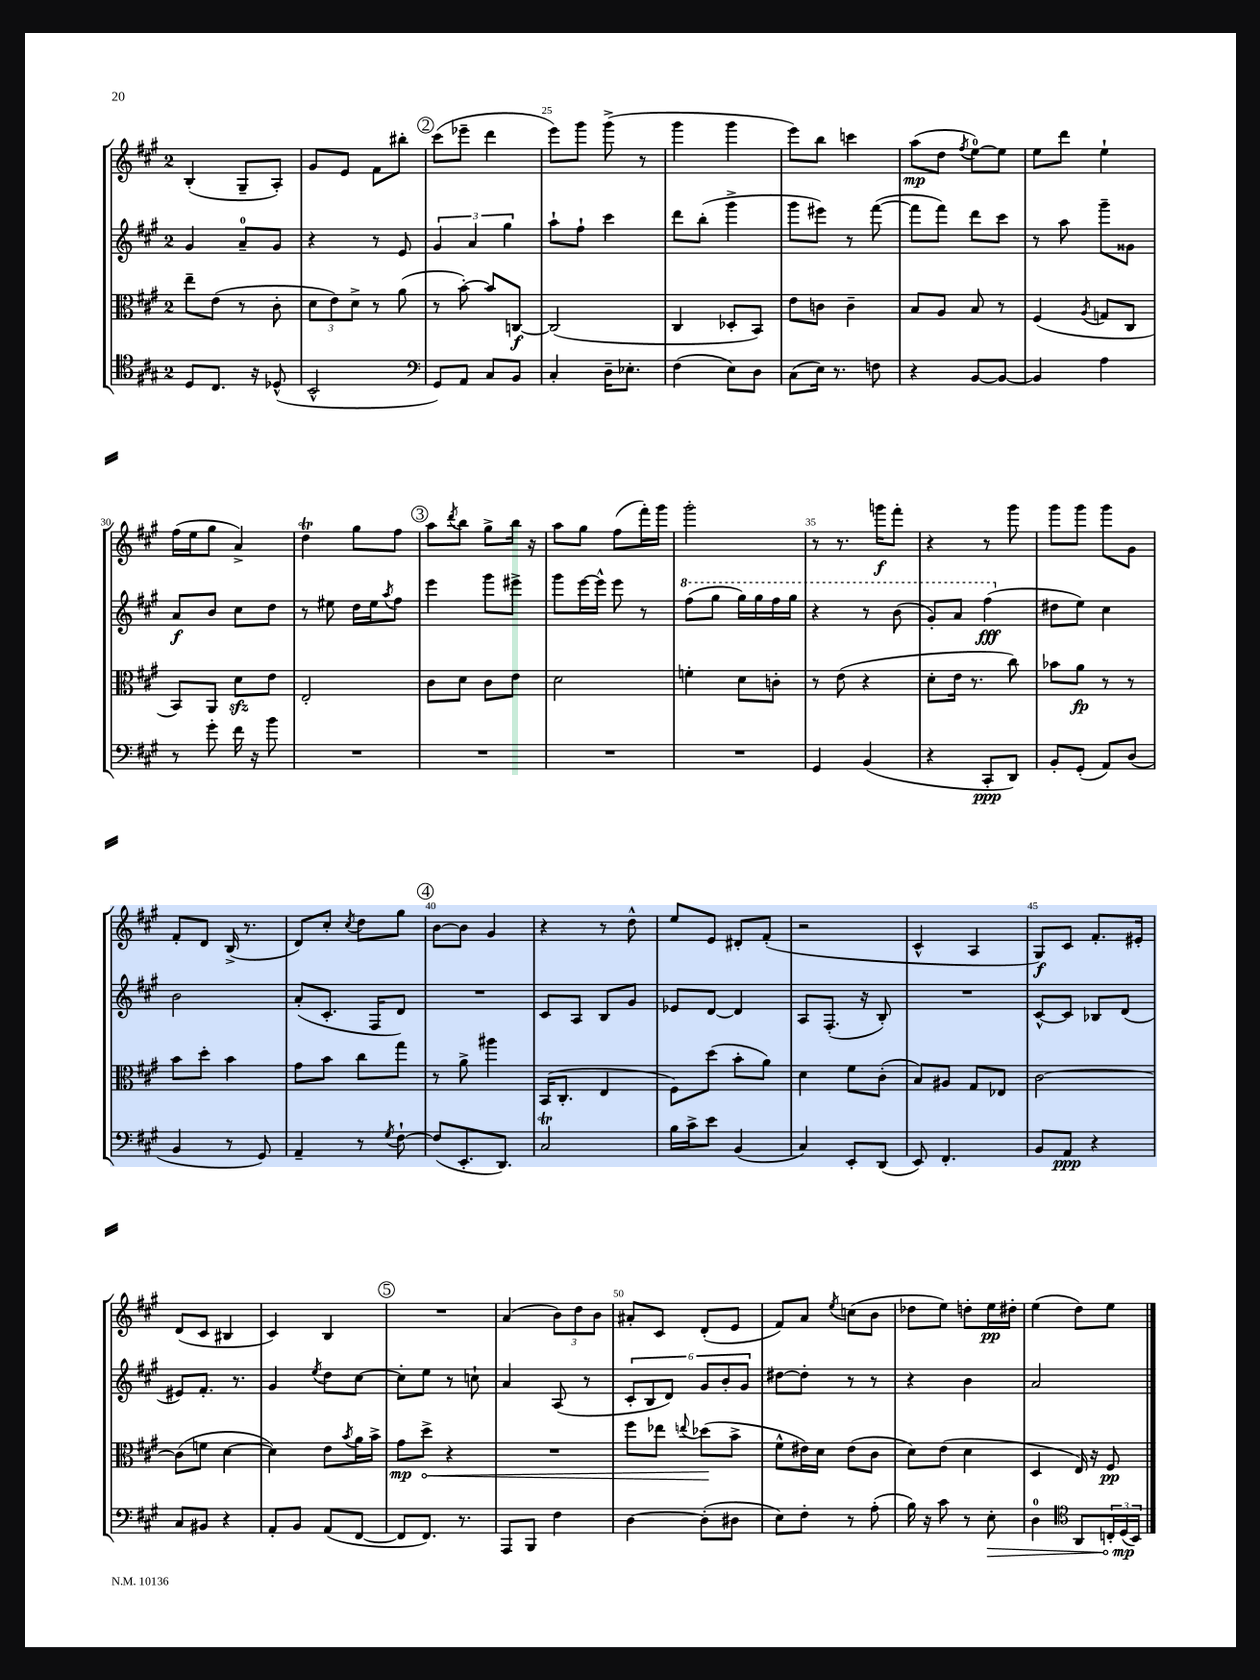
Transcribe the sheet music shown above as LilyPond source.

<<
\new StaffGroup <<
\new Staff = "s0" {
    \clef treble \key a \major \once \override Staff.TimeSignature.style = #'single-digit \time 2/4
    b4-.( gis8-- a8-.) |
    gis'8 e'8 fis'8 bis''8-. |
    \mark \markup { \circle "2" } cis'''8( ees'''8-- d'''4 |
    e'''8) gis'''8 gis'''8->( r8 |
    gis'''4 gis'''4 |
    e'''8) b''8 c'''4 |
    a''8\mp( d''8 \acciaccatura { fis''8 } e''8-0~) e''8 |
    e''8 d'''8 e''4-! |
    fis''16( e''16 gis''8 a'4->) |
    d''4\trill gis''8 fis''8 |
    \mark \markup { \circle "3" } a''8 \acciaccatura { d'''8 } b''8 gis''8-> b''16 r16 |
    a''8 gis''8 fis''8( fis'''16-.) gis'''16 |
    gis'''2-. |
    r8 r8. g'''16\f fis'''8-. |
    r4 r8 gis'''8 |
    gis'''8 gis'''8 gis'''8 gis'8 |
    fis'8-. d'8 b16->( r8. |
    d'8) cis''8-. \acciaccatura { cis''8 } d''8 gis''8 |
    \mark \markup { \circle "4" } b'8~ b'8 gis'4 |
    r4 r8 d''8-^ |
    e''8 e'8 dis'8-. fis'8-.( |
    r2 |
    cis'4-^ a4 |
    gis8\f) cis'8 fis'8.-. eis'16-. |
    d'8( cis'8 bis4 |
    cis'4) b4 |
    \mark \markup { \circle "5" } R2 |
    a'4( \tuplet 3/2 { b'8) d''8 b'8 } |
    ais'8-. cis'8 d'8-.( e'8 |
    fis'8) a'8 \acciaccatura { e''8 } c''8( b'8 |
    des''8 e''8) d''8-. e''16\pp dis''16-. |
    e''4( d''8) e''8 \bar "|." |
}
\new Staff = "s1" {
    \clef treble \key a \major \once \override Staff.TimeSignature.style = #'single-digit \time 2/4
    gis'4 a'8-0-- gis'8 |
    r4 r8 e'8 |
    \mark \markup { \circle "2" } \tuplet 3/2 { gis'4 a'4 gis''4 } |
    a''8-! fis''8-! cis'''4 |
    d'''8 b''8-.( gis'''4-> |
    gis'''8 eis'''8) r8 fis'''8~( |
    fis'''8 fis'''8) d'''8 cis'''8 |
    r8 a''8 gis'''8-- gisis'8 |
    a'8\f b'8 cis''8 d''8 |
    r8 eis''8 d''16 eis''16 \acciaccatura { a''8 } fis''8 |
    \mark \markup { \circle "3" } e'''4 gis'''8 eis'''8-> |
    gis'''8 e'''16~ e'''16-^ e'''8 r8 |
    \ottava #1 fis'''8( gis'''8 gis'''16) gis'''16 fis'''16 gis'''16 |
    r4 r8 b''8( |
    gis''8-.) a''8 fis'''4\fff( \ottava #0 |
    dis''8 e''8) cis''4 |
    b'2 |
    a'8-.( cis'8.-. fis16 d'8) |
    \mark \markup { \circle "4" } R2 |
    cis'8 a8 b8 gis'8 |
    ees'8 d'8~ d'4 |
    a8 fis8.-.( r16 b8-.) |
    R2 |
    cis'8~-^ cis'8 bes8 d'8( |
    eis'8) fis'8.-. r8. |
    gis'4 \acciaccatura { e''8 } d''8 cis''8~ |
    \mark \markup { \circle "5" } cis''8-. e''8 r8 c''8-! |
    a'4 a8( r8 |
    \tuplet 6/4 { cis'8-. b8 d'8) gis'8 b'8-. gis'8 } |
    dis''8~ dis''8-. r8 r8 |
    r4 b'4 |
    a'2 \bar "|." |
}
\new Staff = "s2" {
    \clef alto \key a \major \once \override Staff.TimeSignature.style = #'single-digit \time 2/4
    e''8-- e'8( r8 cis'8-. |
    \tuplet 3/2 { d'8 e'8) d'8-> } r8 a'8( |
    \mark \markup { \circle "2" } r8 b'8~-.) b'8 c8~\f |
    c2( |
    cis4 des8-. b,8) |
    e'8 c'8 c'4-- |
    b8 a8 b8 r8 |
    fis4( \acciaccatura { a8 } g8 cis8 |
    b,8) a,8 d'8\sfz e'8 |
    e2-. |
    \mark \markup { \circle "3" } cis'8 d'8 cis'8 e'8 |
    d'2 |
    f'4-. d'8 c'8-. |
    r8 e'8( r4 |
    d'8-. e'16 r8. cis''8) |
    bes'8 a'8\fp r8 r8 |
    b'8 d''8-. b'4 |
    gis'8 b'8 cis''8 gis''8 |
    \mark \markup { \circle "4" } r8 a'8-> ais''4 |
    b,16( cis8.-. e4 |
    fis8) d''8( b'8-. a'8) |
    d'4 fis'8 cis'8-.( |
    b8) ais8 gis8 ees8 |
    cis'2~ |
    cis'8( f'8 d'4~ |
    d'4) e'8 \acciaccatura { b'8 } a'16 b'16-> |
    \mark \markup { \circle "5" } gis'8\mp \once \override Hairpin.circled-tip = ##t d''8->\< r4 |
    R2 |
    fis''8 ees''8 \appoggiatura { e''8 } des''8\!( b'8-> |
    fis'8-^ eis'16) d'16 eis'8( cis'8 |
    d'8) e'8( d'4 |
    d4 e16) r16 fis8\pp \bar "|." |
}
\new Staff = "s3" {
    \clef tenor \key a \major \once \override Staff.TimeSignature.style = #'single-digit \time 2/4
    d8 cis8. r16 des8-^( |
    b,2-^ |
    \mark \markup { \circle "2" } \clef bass gis,8) a,8 cis8 b,8 |
    cis4-. d16-- ees8.-. |
    fis4( e8) d8 |
    cis8( e16) r8. f8 |
    r4 b,8~ b,8~ |
    b,4 a4 |
    r8 gis'8-. fis'16 r16 b'8 |
    R2 |
    \mark \markup { \circle "3" } R2 |
    R2 |
    R2 |
    gis,4 b,4( |
    r4 cis,8-.\ppp d,8) |
    b,8-. gis,8-.( a,8) d8( |
    b,4 r8 gis,8) |
    a,4-- r8 \acciaccatura { gis8 } fis8~-! |
    \mark \markup { \circle "4" } fis8( e,8.-. d,8.) |
    cis2\trill |
    b16 cis'16-> e'8 b,4( |
    cis4) e,8-. d,8( |
    e,8) fis,4.-. |
    b,8 a,8\ppp r4 |
    cis8 bis,8 r4 |
    a,8-. b,8 a,8( fis,8~ |
    \mark \markup { \circle "5" } fis,8 fis,8.) r8. |
    a,,8 b,,8 fis4 |
    d4~ d8-.( dis8 |
    e8) fis8-. r8 a8-.( |
    b16) r16 cis'8 r8 \once \override Hairpin.circled-tip = ##t e8-.\> |
    d4-0 \clef tenor a,8 \tuplet 3/2 { c16-. d16\mp\!( b,16) } \bar "|." |
}
>>
>>
\layout { \context { \Score currentBarNumber = #22 \override BarNumber.break-visibility = ##(#f #t #t) barNumberVisibility = #(every-nth-bar-number-visible 5) } }
